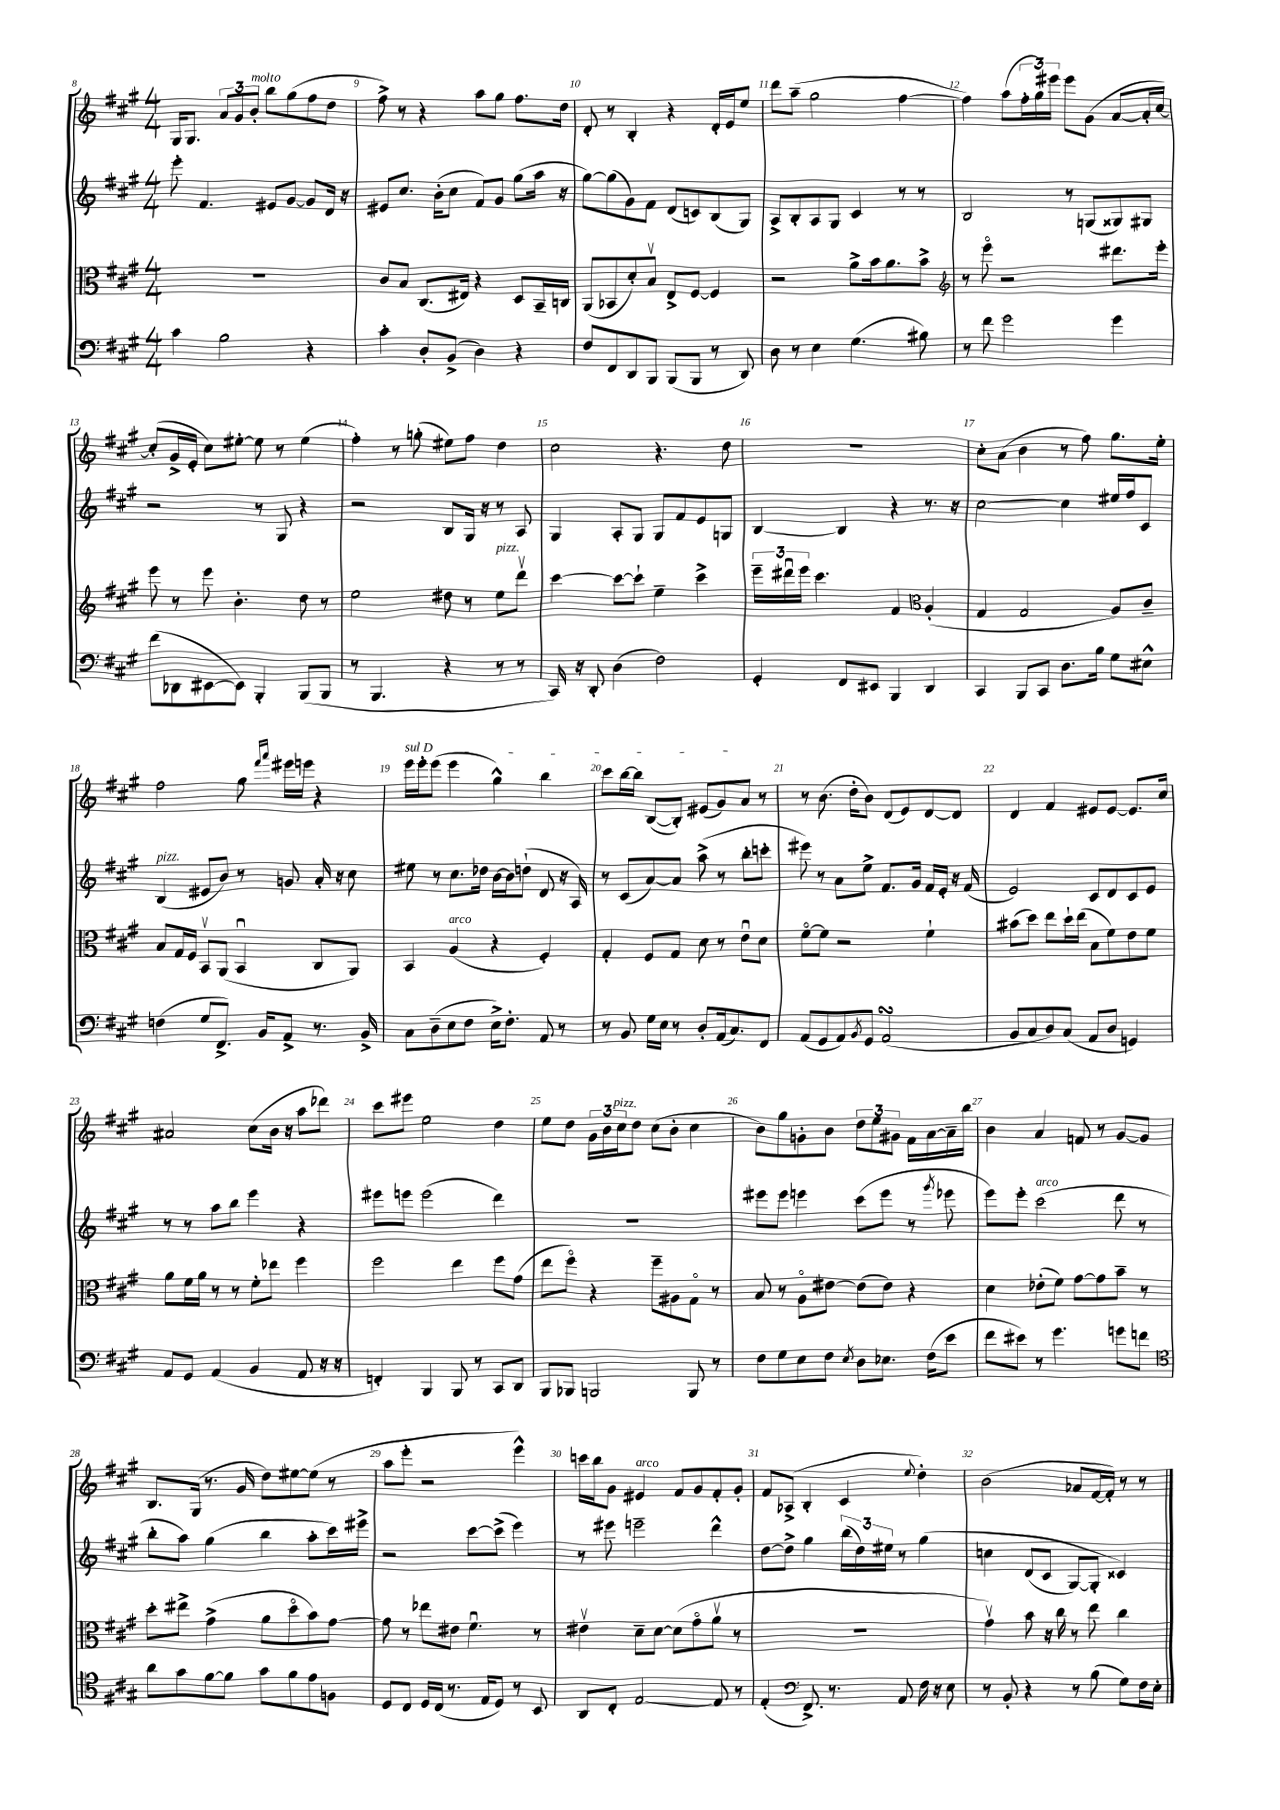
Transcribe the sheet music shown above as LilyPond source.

<<
\new StaffGroup <<
\new Staff = "s0" {
    \clef treble \key a \major \numericTimeSignature \time 4/4
    gis16 gis8. \tuplet 3/2 { a'8 gis'8 b'8-.^\markup { \italic "molto" } } b''8 gis''8( fis''8 d''8 |
    fis''8->) r8 r4 a''8 gis''8 fis''8. d''16 |
    d'8-. r8 b4-. r4 d'16-. e'16 e''8 |
    d'''8 a''8--( gis''2 fis''4~ |
    fis''4) a''8( \tuplet 3/2 { fis''16-. gis''16) eis'''16 } eis'''8 gis'8( a'8~ a'16-. cis''16~) |
    cis''8-.( gis'16-> e'16-. cis''8) eis''8~-. eis''8 r8 eis''4( |
    fis''4-.) r8 g''8-.( eis''8) fis''8 d''4 |
    cis''2 r4. d''8 |
    r1 |
    cis''8-. a'8( b'4 r8 fis''8) gis''8. e''16-. |
    fis''2 gis''8 \grace { fis'''16 a'''16 } eis'''16 e'''16 r4 |
    \once \override TextSpanner.bound-details.left.text = \markup { \italic "sul D" } e'''16\startTextSpan e'''16-. e'''8( e'''4 gis''4-^) b''4 |
    cis'''8 b''16~ b''16 b8~( b8-.) eis'8( gis'8) a'8\stopTextSpan r8 |
    r8 b'8.( d''16-. b'8) d'8( e'8) d'8~ d'8 |
    d'4 fis'4 eis'8 eis'8~ eis'8. cis''16 |
    ais'2 cis''8( b'16 r16 a''8 des'''8) |
    cis'''8 eis'''8 e''2 d''4 |
    e''8 d''8 \tuplet 3/2 { gis'16 b'16 cis''16^\markup { \italic "pizz." } } d''8 cis''8( b'8-. cis''4 |
    b'8) gis''8 g'8-. b'8 \tuplet 3/2 { d''8 e''8 gis'8 } fis'16 a'16~ a'16-- b''16 |
    b'4 a'4 f'8 r8 gis'8~ gis'8 |
    b8. gis16( r8. gis'16 d''8) eis''8~ eis''8( r8 |
    a''8 e'''8-. r2 e'''4-^) |
    c'''16 b''16 gis'8 eis'4^\markup { \italic "arco" } fis'8 gis'8 fis'8-. gis'8-. |
    fis'8 aes8->( b4-. cis'4 \appoggiatura { e''8 } d''4-.) |
    b'2( aes'8 fis'16~ fis'16-.) r8 r8 \bar "|." |
}
\new Staff = "s1" {
    \clef treble \key a \major \numericTimeSignature \time 4/4
    e'''8-. fis'4. eis'8 gis'8~ gis'8 d'16 r16 |
    eis'8 cis''8. b'16-.( cis''8 fis'8) gis'8 gis''8( a''16 r16 |
    gis''8~) gis''8( gis'8) fis'8 d'8( c'8) b8( gis8) |
    a8-> b8-. a8 gis8 cis'4 r8 r8 |
    b2 r8 g8( gisis8) gis8 |
    r2 r8 gis8 r4 |
    r2 b8 gis16 r16 r8 a8 |
    gis4 a8-. gis8 gis8 fis'8 e'8 g8 |
    b4~ b4 r4 r8. r16 |
    cis''2~ cis''4 eis''16 fis''16 cis'8 |
    b4^\markup { \italic "pizz." }( eis'8 b'8) r8 g'8 a'16-. r16 cis''8 |
    eis''8 r8 cis''8. des''16 b'16~ b'16 d''8-!( d'8 r16 a16) |
    r8 cis'8( a'8~) a'8 a''8->( r8 b''8-. c'''8-. |
    eis'''8) r8 a'8 e''8-> fis'8. gis'16 fis'16 e'16-. r16 fis'16( |
    e'2) cis'8 d'8 cis'8 e'8 |
    r8 r8 a''8 b''8 e'''4 r4 |
    eis'''8 e'''8 e'''2( d'''4) |
    R1 |
    eis'''8 eis'''8 e'''4 cis'''8( e'''8 r8 \acciaccatura { gis'''8 } ees'''8 |
    e'''8) e'''8-. cis'''2^\markup { \italic "arco" }( d'''8 r8 |
    b''8-. a''8) gis''4( b''4 a''8-. cis'''16) eis'''16-> |
    r2 cis'''8~ cis'''8->( e'''4) |
    r8 eis'''8 e'''2-- d'''4-^ |
    d''8~ d''8-> gis''4 \tuplet 3/2 { b''16( d''16) eis''16 } r8 gis''4\( |
    c''4 d'8( cis'8 gis8~) gis8-. cisis'4\) \bar "|." |
}
\new Staff = "s2" {
    \clef alto \key a \major \numericTimeSignature \time 4/4
    R1 |
    cis'8 b8 cis8.( eis16) r4 d8 b,16-- c16 |
    a,8( bes,8 d'8-.) b8\upbow e8-> fis8~ fis4 |
    r2 a'8-> b'16 a'8. b'8-> |
    \clef treble r8 e'''8\flageolet r2 dis'''8. e'''16-. |
    e'''8 r8 e'''8 b'4.-. d''8 r8 |
    e''2 dis''8 r8 e''8^\markup { \italic "pizz." } d'''8\upbow |
    cis'''4~ cis'''8~ cis'''8-! e''4-- cis'''4-> |
    \tuplet 3/2 { e'''16-- dis'''16\downbow e'''16 } cis'''4. fis'4 \clef alto a4-.( |
    gis4 gis2 a8) cis'8-- |
    b8 gis16 fis16 b,8\upbow a,8( b,4\downbow cis8 a,8) |
    b,4 a4^\markup { \italic "arco" }( r4 fis4-.) |
    gis4-. fis8 gis8 d'8 r8 e'8\downbow d'8 |
    fis'8~\flageolet fis'8 r2 fis'4-! |
    bis'8( d''8) e''8 d''16-! e''16( b8 fis'8) e'8 fis'8 |
    a'8 fis'16 a'16 r8 r8 fis'8-. ees''8 fis''4 |
    fis''2 e''4 fis''8 gis'8( |
    e''8 fis''8\flageolet) r4 fis''8-- ais8 gis8\flageolet r8 |
    b8 r8 a8\flageolet eis'8~ eis'8( eis'8) r4 |
    d'4 ees'8-.( fis'8) gis'8~ gis'8 b'8-- r8 |
    d''8-. eis''8-> gis'4->( a'8 d''8\flageolet b'8) gis'8~ |
    gis'8 r8 ees''8 eis'8 fis'4.\downbow r8 |
    eis'4\upbow d'8-- d'8~ d'8( gis'8\flageolet a'8\upbow r8 |
    R1 |
    gis'4\upbow) b'8 r16 cis''16 r8 e''8 cis''4 \bar "|." |
}
\new Staff = "s3" {
    \clef bass \key a \major \numericTimeSignature \time 4/4
    cis'4 b2 r4 |
    cis'4-. d8-. b,8->( d4) r4 |
    fis8 fis,8 d,8 b,,8 b,,8( b,,8 r8 d,8) |
    d8 r8 e4 gis4.( bis8) |
    r8 fis'8 gis'2 gis'4 |
    fis'8( des,8 eis,8~ eis,8) b,,4-. b,,8( b,,8 |
    r8 b,,4. r4 r8 r8 |
    cis,16) r16 d,8-. d4( fis2) |
    gis,4-. fis,8 eis,8 b,,4 d,4 |
    cis,4 b,,8 cis,8 d8. b16 gis8 eis8-^ |
    f4( gis8 fis,8.->) b,16 a,8-> r8. b,16-> |
    cis8 d8--( e8 fis8 e16->) fis8.-. a,8 r8 |
    r8 b,8 gis16 e16 r8 d8-. a,16( cis8.) fis,8 |
    a,8( gis,8 a,8) \acciaccatura { b,8 } gis,8 a,2\turn( |
    b,8 cis8 d8) cis8( a,8 d8 g,4) |
    a,8 gis,8 a,4( b,4 a,8 r16 r16 |
    f,4-.) b,,4 b,,8 r8 cis,8 d,8 |
    b,,8 bes,,8 b,,2 b,,8 r8 |
    fis8 gis8 e8 fis8 \acciaccatura { e8 } d8 ees8. fis16( e'8 |
    fis'8 eis'8) r8 gis'4. g'8 f'8 |
    \clef tenor a'8 gis'8 fis'8~ fis'8 gis'8 fis'8 e'8 f8 |
    d8 cis8 d16 cis16( r8. e16 d8) r8 b,8 |
    a,8 cis8-. e2~ e8 r8 |
    e4-.( \clef bass fis,8.->) r8. a,8 fis16 r16 e8 |
    r8 b,8-. r4 r8 b8( gis8) fis16 e16-. \bar "|." |
}
>>
>>
\layout { \context { \Score currentBarNumber = #8 \override BarNumber.break-visibility = ##(#f #t #t) barNumberVisibility = #all-bar-numbers-visible } }
